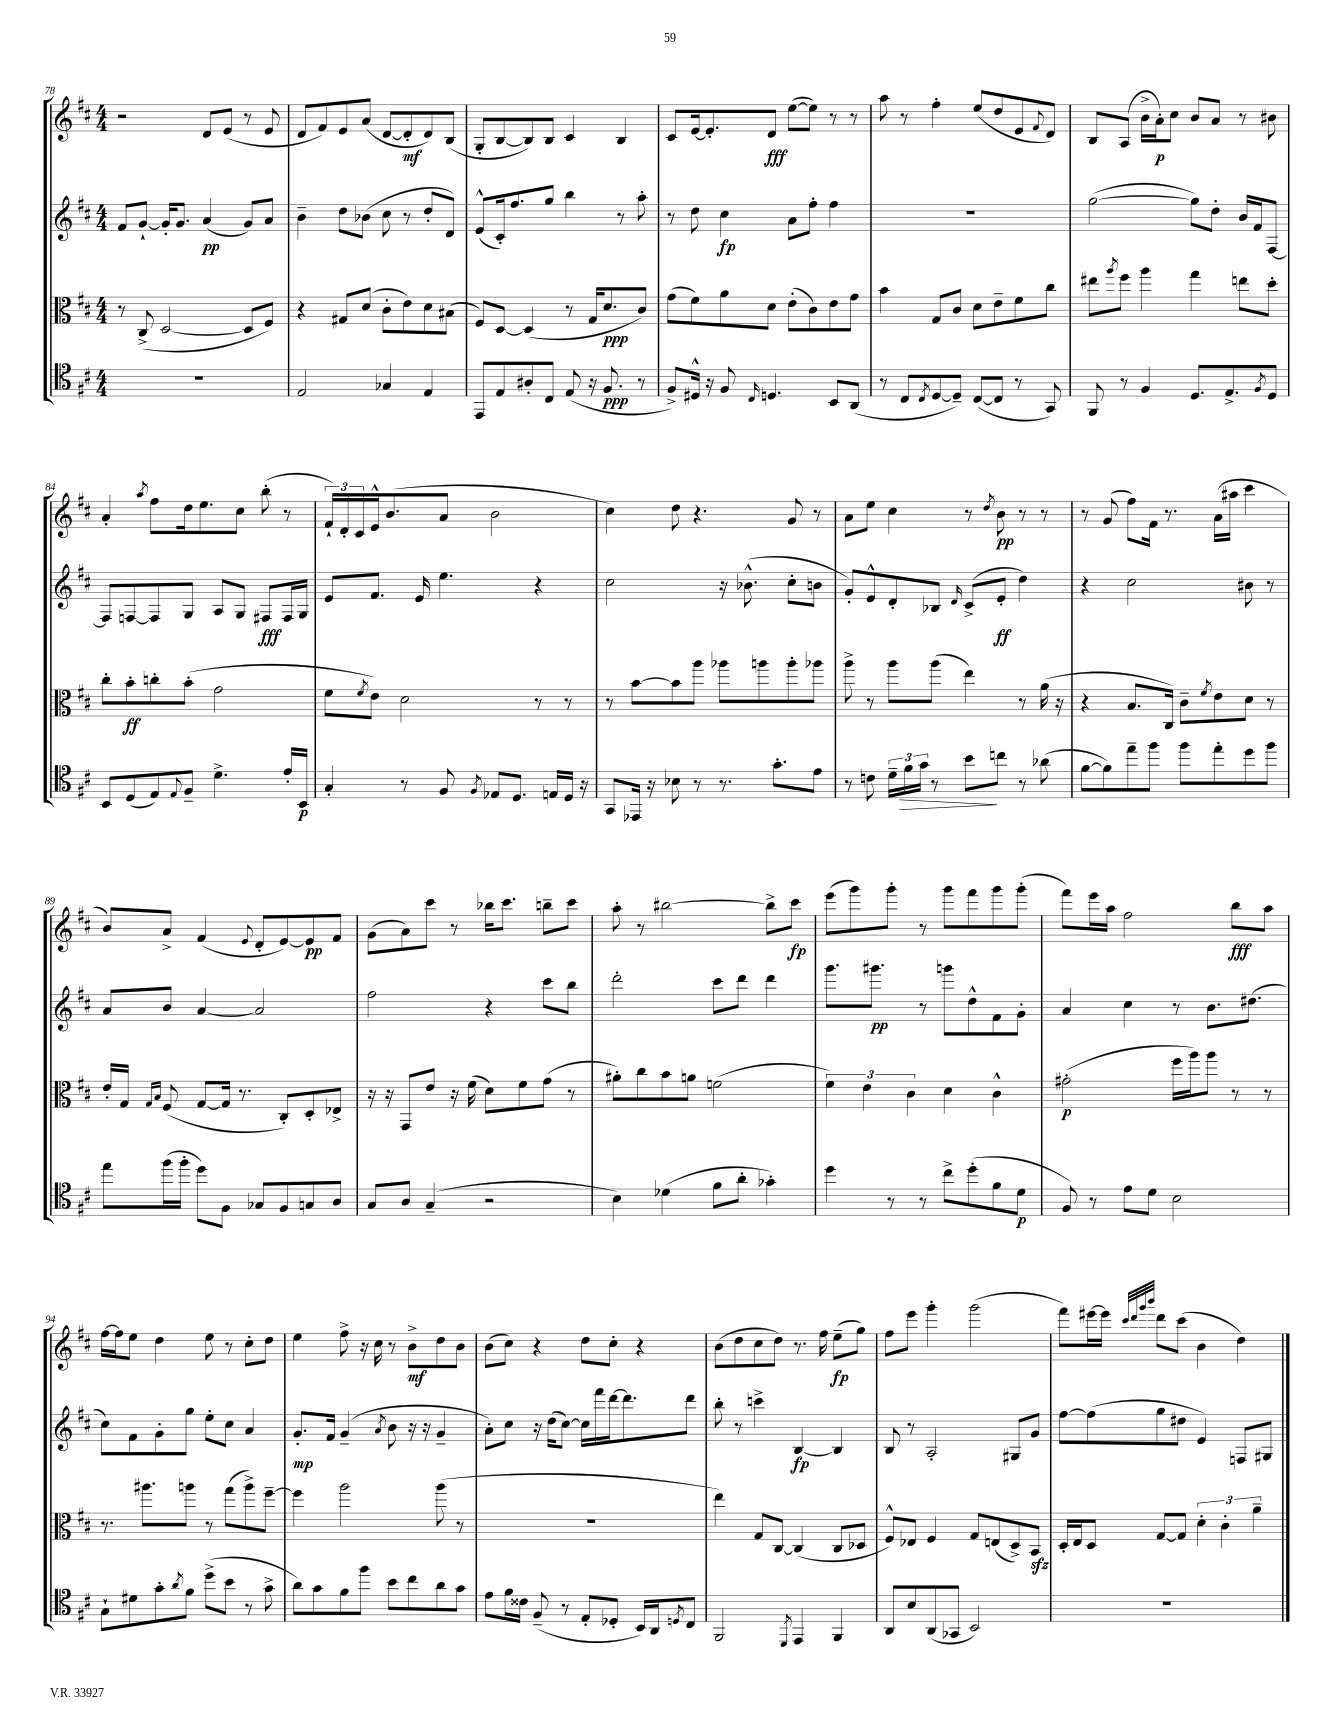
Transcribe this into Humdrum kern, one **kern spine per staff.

**kern	**dynam	**kern	**dynam	**kern	**dynam	**kern	**dynam
*part4	*part4	*part3	*part3	*part2	*part2	*part1	*part1
*staff4	*staff4	*staff3	*staff3	*staff2	*staff2	*staff1	*staff1
*clefC4	*	*clefC3	*	*clefG2	*	*clefG2	*
*k[f#c#]	*	*k[f#c#]	*	*k[f#c#]	*	*k[f#c#]	*
*M4/4	*	*M4/4	*	*M4/4	*	*M4/4	*
=78	=78	=78	=78	=78	=78	=78	=78
1r	.	8r	.	8f#/L	.	2r	.
.	.	(8C#^/	.	[8g`/J	.	.	.
.	.	[2D/	.	16g'/KL]	.	.	.
.	.	.	.	8.g/J	.	.	.
.	.	.	.	(4a/	pp	8d/L	.
.	.	.	.	.	.	(8e/J	.
.	.	8D/L]	.	8g/L)	.	8r	.
.	.	8F#/J)	.	8a/J	.	8e/	.
=79	=79	=79	=79	=79	=79	=79	=79
2E/	.	4r	.	4b~\	.	8d/L	.
.	.	.	.	.	.	8f#/)	.
.	.	8G#X/L	.	8dd\L	.	8e/	.
.	.	(8d/J	.	(8b-X\J	.	(8a/J	.
4G-X/	.	8c#'\L	.	8cc#\	.	[8d/L	.
.	.	8e\)	.	8r	.	8d'/]	mf
4E/	.	8d\	.	8dd'/L	.	8d/)	.
.	.	(8B#X\J	.	8d/J)	.	(8B/J	.
=80	=80	=80	=80	=80	=80	=80	=80
8EE/L	.	8F#/L)	.	(8e^^/L	.	8G'/L	.
8E/	.	[8D/J	.	16c#'/k)	.	[8B/	.
.	.	.	.	8.ff#/	.	.	.
8A#X'/	.	(4D/]	.	.	.	8B/])	.
8C#/J	.	.	.	8gg/J	.	8B/J	.
(8E/	.	8r	.	4bb\	.	4c#/	.
16r	.	16G/KL	.	.	.	.	.
8.F#/	ppp	8.d/	ppp	.	.	.	.
.	.	.	.	8r	.	4B/	.
8r	.	8c#/J)	.	8aa'\	.	.	.
=81	=81	=81	=81	=81	=81	=81	=81
8F#^/L)	.	(8g\L	.	8r	.	8c#/L	.
16D#X^^/Jk	.	8f#\)	.	8dd\	.	[16e/k	.
16r	.	.	.	.	.	8.e'/]	.
8F#/	.	8a\	.	4cc#\	fp	.	.
16qqC#/	.	.	.	.	.	.	.
4.Dn/	.	8d\J	.	.	.	8d/J	fff
.	.	(8e'\L	.	8a\L	.	([8ee\L	.
.	.	8c#\)	.	8ff#'\J	.	8ee\J])	.
8BB/L	.	8e\	.	4ff#\	.	8r	.
(8AA/J	.	8g\J	.	.	.	8r	.
=82	=82	=82	=82	=82	=82	=82	=82
8r	.	4b\	.	1r	.	8aa\	.
8C#/L	.	.	.	.	.	8r	.
8qC#/	.	.	.	.	.	.	.
[8D/	.	8G/L	.	.	.	4ff#'\	.
8D~/J])	.	8c#/J	.	.	.	.	.
([8C#/L	.	8d\L	.	.	.	(8ee/L	.
8C#/J]	.	8e~\	.	.	.	8dd/	.
8r	.	8f#\	.	.	.	8e/	.
.	.	.	.	.	.	8qqf#/	.
8GG/)	.	8cc#\J	.	.	.	8d/J)	.
=83	=83	=83	=83	=83	=83	=83	=83
8FF#/	.	8ee#X\L	.	([2gg\	.	8B/L	.
.	.	8qaa/	.	.	.	.	.
8r	.	8ff#\J	.	.	.	(8A/J	.
4F#/	.	4aa\	.	.	.	16b^\LL	.
.	.	.	.	.	.	16a'\J)	p
.	.	.	.	.	.	8cc#\J	.
8.D/L	.	4gg\	.	8gg\L])	.	8b/L	.
.	.	.	.	8dd'\J	.	8a/J	.
8.E^/	.	.	.	.	.	.	.
.	.	8een\L	.	16b/LL	.	8r	.
.	.	.	.	16f#/J	.	.	.
8qF#/	.	.	.	.	.	.	.
8D/J	.	8dd'\J	.	[8F#/J	.	8b#X\	.
!!LO:LB:g=z
=84	=84	=84	=84	=84	=84	=84	=84
8BB/L	.	8cc#'\L	.	8F#/L]	.	4a'/	.
(8D/	.	8b'\	ff	[8Fn/	.	.	.
.	.	.	.	.	.	8qaa/	.
8E/)	.	8ccn'\	.	8F/]	.	8ff#\L	.
8qqE/	.	.	.	.	.	.	.
8F#~/J	.	(8b'\J	.	8G/J	.	16dd\k	.
.	.	.	.	.	.	8.ee\	.
4.d^\	.	2g\	.	8A/L	.	.	.
.	.	.	.	8G/J	.	8cc#\J	.
.	.	.	.	8F#X/L	fff	(8bb'\	.
16e'/LL	.	.	.	16F#/L	.	8r	.
16BB/JJ	p	.	.	16G/JJ	.	.	.
=85	=85	=85	=85	=85	=85	=85	=85
4G'/	.	8f#\L	.	8e/L	.	24f#`/LL)	.
.	.	.	.	.	.	24d'/	.
.	.	.	.	.	.	24c#/	.
.	.	8qf#/	.	.	.	.	.
.	.	8e\J)	.	8.f#/J	.	16e^^/J	.
.	.	.	.	.	.	(8.b/	.
8r	.	2d\	.	.	.	.	.
.	.	.	.	16e/	.	.	.
8F#/	.	.	.	4.ee\	.	8a/J	.
8qF#/	.	.	.	.	.	.	.
8E-X/L	.	.	.	.	.	2b\	.
8.D/J	.	.	.	.	.	.	.
.	.	8r	.	4r	.	.	.
16En/LL	.	.	.	.	.	.	.
16D/JJ	.	8r	.	.	.	.	.
16r	.	.	.	.	.	.	.
=86	=86	=86	=86	=86	=86	=86	=86
8GG/L	.	8r	.	2cc#\	.	4cc#\)	.
16EE-X/Jk	.	[8b\L	.	.	.	.	.
16r	.	.	.	.	.	.	.
8B-X\	.	8b\]	.	.	.	8dd\	.
8r	.	8aa\J	.	.	.	4.r	.
8.r	.	8aa-X\L	.	16r	.	.	.
.	.	.	.	(8.b-X^^\	.	.	.
.	.	8aan\	.	.	.	.	.
8.g'\L	.	.	.	.	.	.	.
.	.	8aa'\	.	8cc#'\L	.	8g/	.
8e\J	.	8aa-X\J	.	8bn\J	.	8r	.
=87	=87	=87	=87	=87	=87	=87	=87
8r	.	8aa^\	.	8g'/L)	.	8a\L	.
8cn\	.	8r	.	8e^^/	.	8ee\J	.
24d~\LL	.	8aa\L	.	8d'/	.	4cc#\	.
!	!LO:HP:b	!	!	!	!	!	!
24f#\	>	.	.	.	.	.	.
24g\JJ	.	.	.	.	.	.	.
8r	.	(8aa\J	.	8B-X/J	.	.	.
.	.	.	.	16qqd/	.	.	.
8b\L	.	4ee\)	.	(8c#^/L	.	8r	.
.	.	.	.	.	.	8qdd/	.
8ccn\J	]	.	.	8e'/J	ff	8b\	pp
8r	.	8r	.	4dd\)	.	8r	.
(8a-X\	.	(16a\	.	.	.	8r	.
.	.	16r	.	.	.	.	.
=88	=88	=88	=88	=88	=88	=88	=88
[8f#\L	.	4r	.	4r	.	8r	.
8f#\])	.	.	.	.	.	(8g/	.
8ee~\	.	8.B/L	.	2cc#\	.	8ff#\L)	.
8ff#\J	.	.	.	.	.	16f#\Jk	.
.	.	16C#/Jk)	.	.	.	8.r	.
8ff#\L	.	8c#~\L	.	.	.	.	.
.	.	8qf#/	.	.	.	.	.
8ee'\	.	8e\	.	.	.	(16a\LL	.
.	.	.	.	.	.	16aa#X\JJ	.
8dd\	.	8d\J	.	8b#X\	.	4ccc#\	.
8ff#\J	.	8r	.	8r	.	.	.
!!LO:LB:g=z
=89	=89	=89	=89	=89	=89	=89	=89
8ee\L	.	16e'/LL	.	8a/L	.	8b/L)	.
.	.	16G/JJ	.	.	.	.	.
.	.	16qqG/LL	.	.	.	.	.
.	.	16qqB/JJ	.	.	.	.	.
(16ff#\L	.	(8F#/	.	8b/J	.	8a^/J	.
16ff#'\JJ	.	.	.	.	.	.	.
8dd\L)	.	[8G/L	.	[4a/	.	(4f#/	.
8F#\J	.	16G/Jk]	.	.	.	.	.
.	.	8.r	.	.	.	.	.
.	.	.	.	.	.	8qqe/	.
8G-X/L	.	.	.	2a/]	.	8d'/L	.
8F#/	.	8C#'/L)	.	.	.	[8e/)	.
8Gn/	.	8D'/	.	.	.	8e/]	pp
8A/J	.	8E-X^/J	.	.	.	8f#/J	.
=90	=90	=90	=90	=90	=90	=90	=90
8G/L	.	16r	.	2ff#\	.	(8g\L	.
.	.	16r	.	.	.	.	.
8A/J	.	8GG/L	.	.	.	8a\)	.
(4G~/	.	8e/J	.	.	.	8ccc#\J	.
.	.	16r	.	.	.	8r	.
.	.	(16f#\	.	.	.	.	.
2r	.	8d\L)	.	4r	.	16bb-X\KL	.
.	.	.	.	.	.	8.ccc#\J	.
.	.	8f#\	.	.	.	.	.
.	.	(8g\J	.	8ccc#\L	.	8bbn~\L	.
.	.	8r	.	8bb\J	.	8ccc#\J	.
=91	=91	=91	=91	=91	=91	=91	=91
4B\)	.	8a#X'\L)	.	2ddd'\	.	8aa'\	.
.	.	8cc#\	.	.	.	8r	.
(4d-X\	.	8b\	.	.	.	[2bb#X\	.
.	.	8an\J	.	.	.	.	.
8f#\L	.	(2fn\	.	8ccc#\L	.	.	.
8a'\J	.	.	.	8ddd\J	.	.	.
4g-X'\)	.	.	.	4ddd\	.	8bb#^\L]	.
.	.	.	.	.	.	8ccc#\J	fp
=92	=92	=92	=92	=92	=92	=92	=92
4dd\	.	6f#\)	.	8.ggg\L	.	(8eee\L	.
.	.	.	.	.	.	8ggg\)	.
.	.	6e\	.	.	.	.	.
.	.	.	.	8.ggg#X\J	pp	.	.
8r	.	.	.	.	.	8ggg'\J	.
.	.	6c#\	.	.	.	.	.
8r	.	.	.	8r	.	8r	.
8cc#^\L	.	4d\	.	8gggn\L	.	8ggg\L	.
(8dd'\	.	.	.	8dd^^\	.	8fff#\	.
8f#\	.	4c#^^\	.	8f#\	.	8ggg\	.
8d\J	p	.	.	8g'\J	.	(8ggg'\J	.
=93	=93	=93	=93	=93	=93	=93	=93
8F#/)	.	(2g#X'\	p	4a/	.	8fff#\L)	.
8r	.	.	.	.	.	16eee\L	.
.	.	.	.	.	.	16aa\JJ	.
8e\L	.	.	.	4cc#\	.	2ff#\	.
8d\J	.	.	.	.	.	.	.
2B\	.	16ff#\LL	.	8r	.	.	.
.	.	16aa\J)	.	.	.	.	.
.	.	8aa\J	.	8.b\L	.	.	.
.	.	8r	.	.	.	8bb\L	fff
.	.	.	.	(8.dd#X\J	.	.	.
.	.	8r	.	.	.	8aa\J	.
!!LO:LB:g=z
=94	=94	=94	=94	=94	=94	=94	=94
8G`\L	.	8.r	.	8cc#\L)	.	[16ff#\LL	.
.	.	.	.	.	.	16ff#\J]	.
8d#X\	.	.	.	8f#\	.	8ee\J	.
.	.	8.aa#X\L	.	.	.	.	.
8g'\	.	.	.	8g'\	.	4dd\	.
8qa/	.	.	.	.	.	.	.
8f#\J	.	8aan\J	.	8gg\J	.	.	.
(8dd^\L	.	8r	.	8ee'\L	.	8ee\	.
8b\J	.	(8gg\L	.	8cc#\J	.	8r	.
8r	.	8aa^\)	.	4a/	.	8cc#'\L	.
8g^\	.	[8ff#~\J	.	.	.	8dd\J	.
=95	=95	=95	=95	=95	=95	=95	=95
8a\L)	.	4ff#\]	.	8.g'/L	mp	4ee\	.
8g\	.	.	.	.	.	.	.
.	.	.	.	16f#/Jk	.	.	.
8f#\	.	2aa\	.	(4g~/	.	8ff#^\	.
8ff#\J	.	.	.	.	.	16r	.
.	.	.	.	.	.	16cc#\	.
.	.	.	.	8qa/	.	.	.
8b\L	.	.	.	8b\	.	8r	.
8cc#\	.	.	.	16r	.	8b^\L	mf
.	.	.	.	16r	.	.	.
8a\	.	(8aa\	.	4g~/	.	8dd\	.
8g\J	.	8r	.	.	.	8b\J	.
=96	=96	=96	=96	=96	=96	=96	=96
8e\L	.	1r	.	8a'\L)	.	(8b\L	.
16f#\L	.	.	.	8cc#\J	.	8cc#\J)	.
16c##X\JJ	.	.	.	.	.	.	.
(8F#~/	.	.	.	16r	.	4r	.
.	.	.	.	(16dd\KL	.	.	.
8r	.	.	.	[8cc#\J)	.	.	.
8E'/L	.	.	.	16cc#\LL]	.	8dd\L	.
.	.	.	.	16fff#\	.	.	.
8D-X'/J	.	.	.	[16ddd\J	.	8cc#'\J	.
.	.	.	.	8.ddd\]	.	.	.
16BB/LL)	.	.	.	.	.	4r	.
16AA/J	.	.	.	.	.	.	.
8qDn/	.	.	.	.	.	.	.
8C#/J	.	.	.	8ddd\J	.	.	.
=97	=97	=97	=97	=97	=97	=97	=97
2FF#/	.	4ee\)	.	8bb'\	.	(8b\L	.
.	.	.	.	8r	.	8dd\	.
.	.	8G/L	.	4cccn^\	.	8cc#\	.
.	.	[8C#/J	.	.	.	8dd\J)	.
8qDD/	.	.	.	.	.	.	.
4EE/	.	(4C#/]	.	[4B/	fp	8.r	.
.	.	.	.	.	.	16ff#\	.
4FF#/	.	8C#/L	.	4B/]	.	(8ee~\L	fp
.	.	8D-X/J	.	.	.	8gg\J)	.
=98	=98	=98	=98	=98	=98	=98	=98
8AA/L	.	8F#^^/L)	.	8B/	.	8ff#\L	.
8B/	.	8E-X/J	.	8r	.	8eee\J	.
(8AA/	.	4F#/	.	2A'/	.	4ggg'\	.
8GG-X/J	.	.	.	.	.	.	.
2BB/)	.	8G/L	.	.	.	(2ggg\	.
.	.	(8En/	.	.	.	.	.
.	.	8D^/)	.	8G#X/L	.	.	.
.	.	8BBzz/J	.	8g/J	.	.	.
=99	=99	=99	=99	=99	=99	=99	=99
1r	.	16D'/LL	.	[8ff#\L	.	8fff#\L)	.
.	.	16E/J	.	.	.	.	.
.	.	8D/J	.	(8ff#\]	.	[16eee#X\L	.
.	.	.	.	.	.	16eee#\JJ]	.
.	.	.	.	.	.	32qqccc#/LLL	.
.	.	.	.	.	.	32qqddd/	.
.	.	.	.	.	.	32qqggg/	.
.	.	.	.	.	.	32qqbbb/JJJ	.
.	.	[8G/L	.	8gg\	.	8ddd\L	.
.	.	8G/J]	.	8dd#X\J	.	(8ccc#\J	.
.	.	6d'\	.	4e/)	.	4b\	.
.	.	6c#'\	.	.	.	.	.
.	.	.	.	8Fn/L	.	4dd\)	.
.	.	6a~\	.	.	.	.	.
.	.	.	.	8G#X/J	.	.	.
==	==	==	==	==	==	==	==
*-	*-	*-	*-	*-	*-	*-	*-
